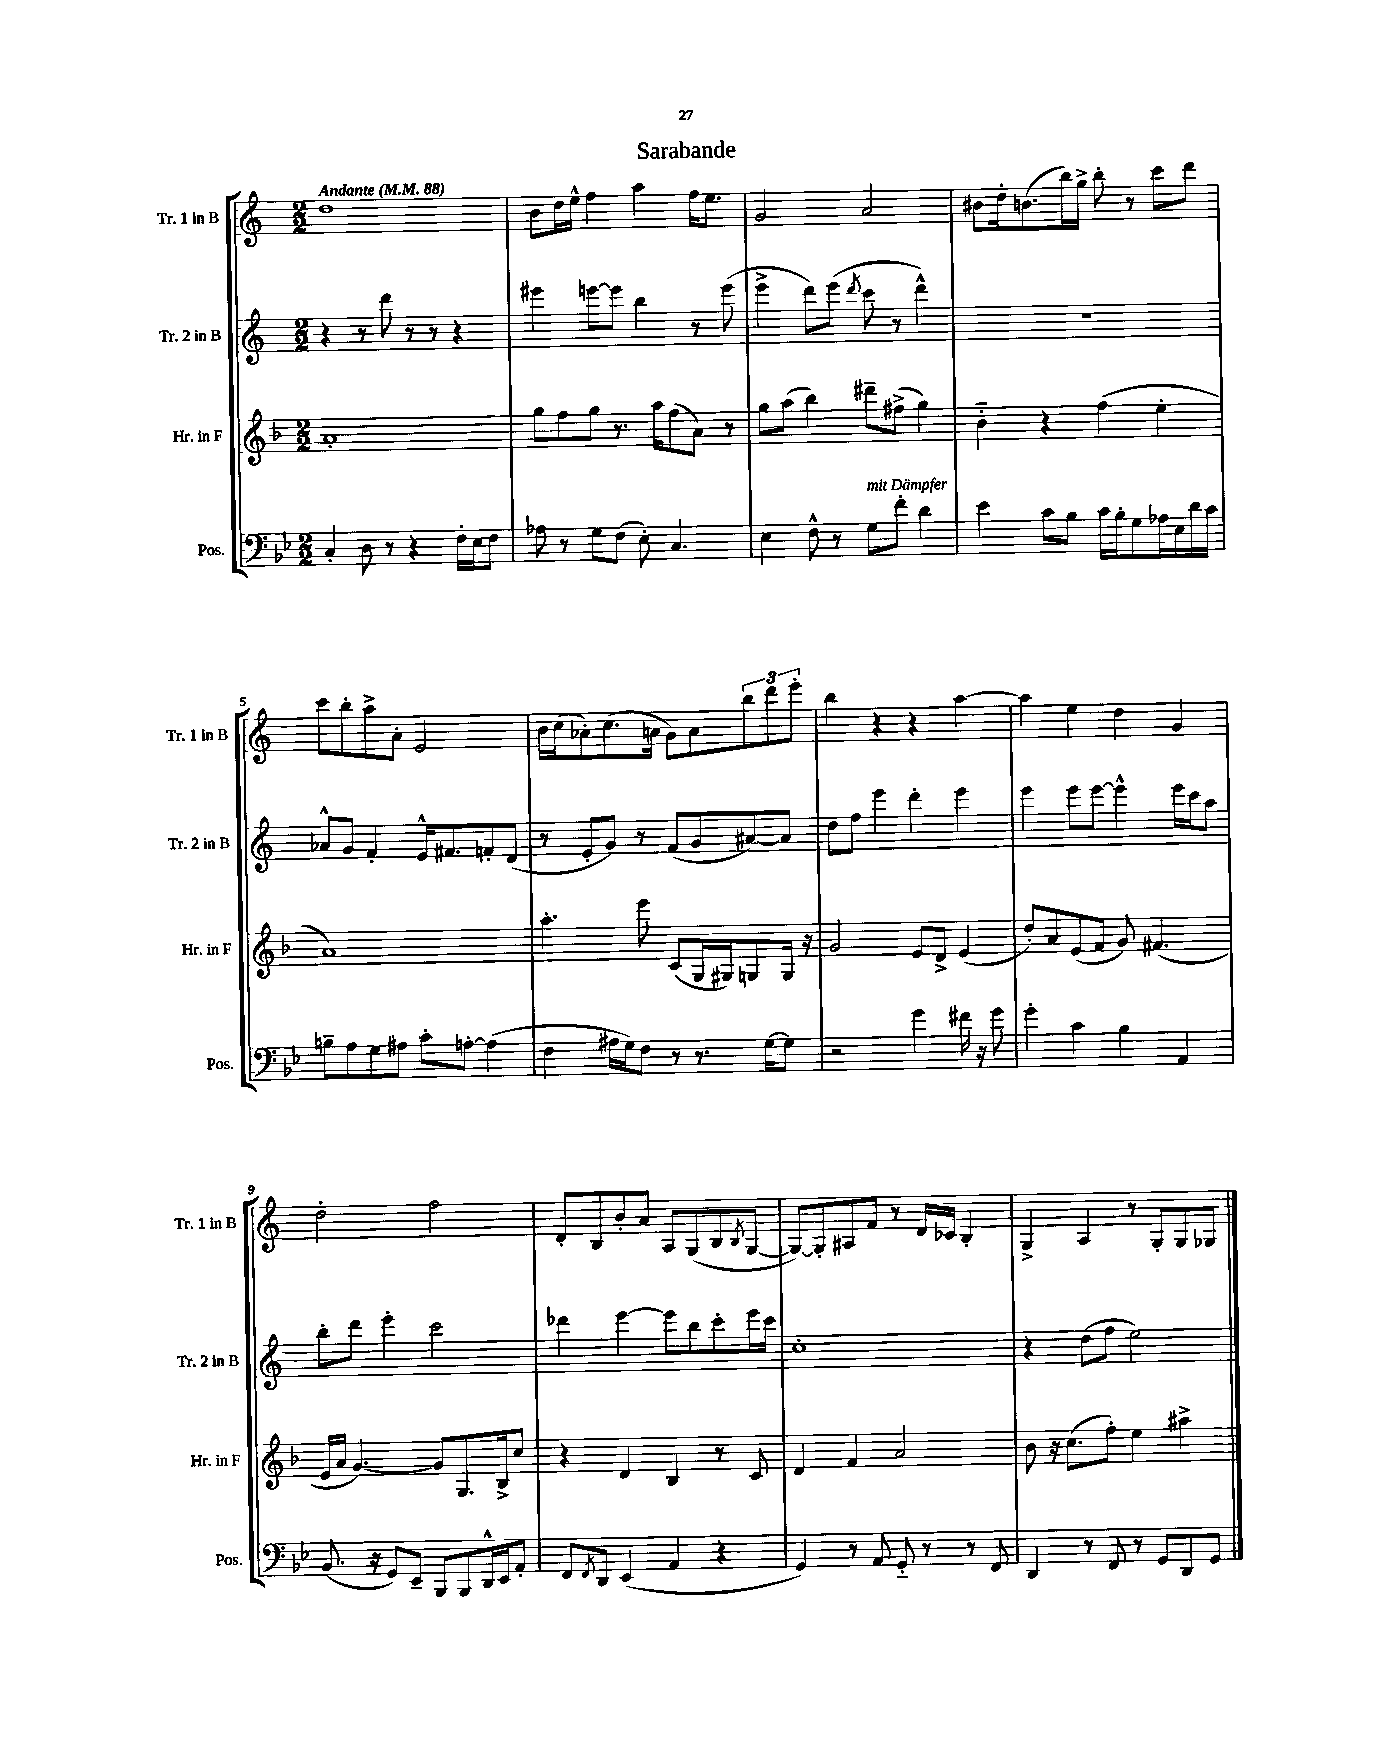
\header { title = "Sarabande" }
<<
\new StaffGroup <<
\new Staff = "s0" \with { instrumentName = "Tr. 1 in B" shortInstrumentName = "Tr. 1 in B" } {
    \clef treble \key c \major \numericTimeSignature \time 2/2 \tempo "Andante" 4 = 88
    d''1 |
    b'8 d''16 e''16-^ f''4 a''4 f''16 e''8. |
    g'2 a'2 |
    bis'8 d''16-. b'8.( b''16) g''16-> b''8-. r8 c'''8 d'''8 |
    c'''8 b''8-. a''8-> a'8-. e'2 |
    b'16 c''16( aes'8-.) c''8.( a'16 g'8) a'8 \tuplet 3/2 { b''8 d'''8 e'''8-. } |
    b''4 r4 r4 a''4~ |
    a''4 e''4 d''4 g'4 |
    d''2-. f''2 |
    d'8-. b8 b'8-. a'8 a8 g8( b8 \acciaccatura { b8 } g8~ |
    g8~) g8-. ais8 f'8 r8 d'16 ces'16 b4-. |
    g4-> a4 r8 g8-. g8 ges8 \bar "|." |
}
\new Staff = "s1" \with { instrumentName = "Tr. 2 in B" shortInstrumentName = "Tr. 2 in B" } {
    \clef treble \key c \major \numericTimeSignature \time 2/2
    r4 r8 d'''8 r8 r8 r4 |
    eis'''4 e'''8~ e'''8 b''4 r8 e'''8( |
    e'''4-> d'''8) e'''8( \acciaccatura { d'''8 } c'''8 r8 d'''4-^) |
    r1 |
    aes'8-^ g'8 f'4-. e'16-^ fis'8. f'8-. d'8( |
    r8 e'8-. g'8) r8 f'8( g'8 ais'8~) ais'8 |
    d''8 f''8 e'''4 d'''4-. e'''4 |
    e'''4 e'''8 e'''8~ e'''4-^ e'''16 c'''16 a''8 |
    b''8-. d'''8 e'''4-. c'''2 |
    des'''4 e'''4~ e'''8 b''8 c'''8-. e'''16 c'''16 |
    c''1-. |
    r4 d''8( f''8 e''2) \bar "|." |
}
\new Staff = "s2" \with { instrumentName = "Hr. in F" shortInstrumentName = "Hr. in F" } {
    \clef treble \key f \major \numericTimeSignature \time 2/2
    a'1-. |
    g''8 f''8 g''8 r8. a''16 f''8( a'8) r8 |
    g''8 a''8( bes''4) dis'''8-- fis''8->( g''4) |
    bes'4-_ r4 f''4( e''4-. |
    a'1) |
    a''4.-. e'''8 c'8( g16 gis16) g8 g16 r16 |
    g'2 e'8 d'8-> e'4( |
    d''8-.) a'8 e'8( f'8 g'8) fis'4.( |
    e'16 a'16 g'4.~) g'8 g8. bes16-> c''8 |
    r4 d'4 bes4 r8 c'8 |
    d'4 f'4 a'2 |
    bes'8 r16 c''8.( f''8-.) e''4 ais''4-> \bar "|." |
}
\new Staff = "s3" \with { instrumentName = "Pos." shortInstrumentName = "Pos." } {
    \clef bass \key bes \major \numericTimeSignature \time 2/2
    c4-. d8 r8 r4 f16-. ees16 f8 |
    aes8 r8 g8 f8( ees8-.) c4. |
    ees4 f8-^ r8 g8^\markup { \italic "mit Dämpfer" } f'8-. d'4 |
    ees'4 c'8 bes8 c'16 bes16-. g8 aes16 ees16 d'16 c'16 |
    b8-- a8 g8 ais8 c'8-. a8~-. a4( |
    f4 ais16 g16) f8 r8 r8. g16~ g8 |
    r2 g'4 fis'16 r16 g'8 |
    g'4-. c'4 bes4 a,4 |
    bes,8.( r16 g,8) ees,8-- bes,,8 bes,,8 d,16-^ ees,16 a,8-. |
    f,8 \acciaccatura { f,8 } d,8 ees,4( a,4 r4 |
    g,4) r8 a,8 g,8-_ r8 r8 f,8 |
    d,4 r8 f,8 r8 g,8 d,8 g,8 \bar "|." |
}
>>
>>
